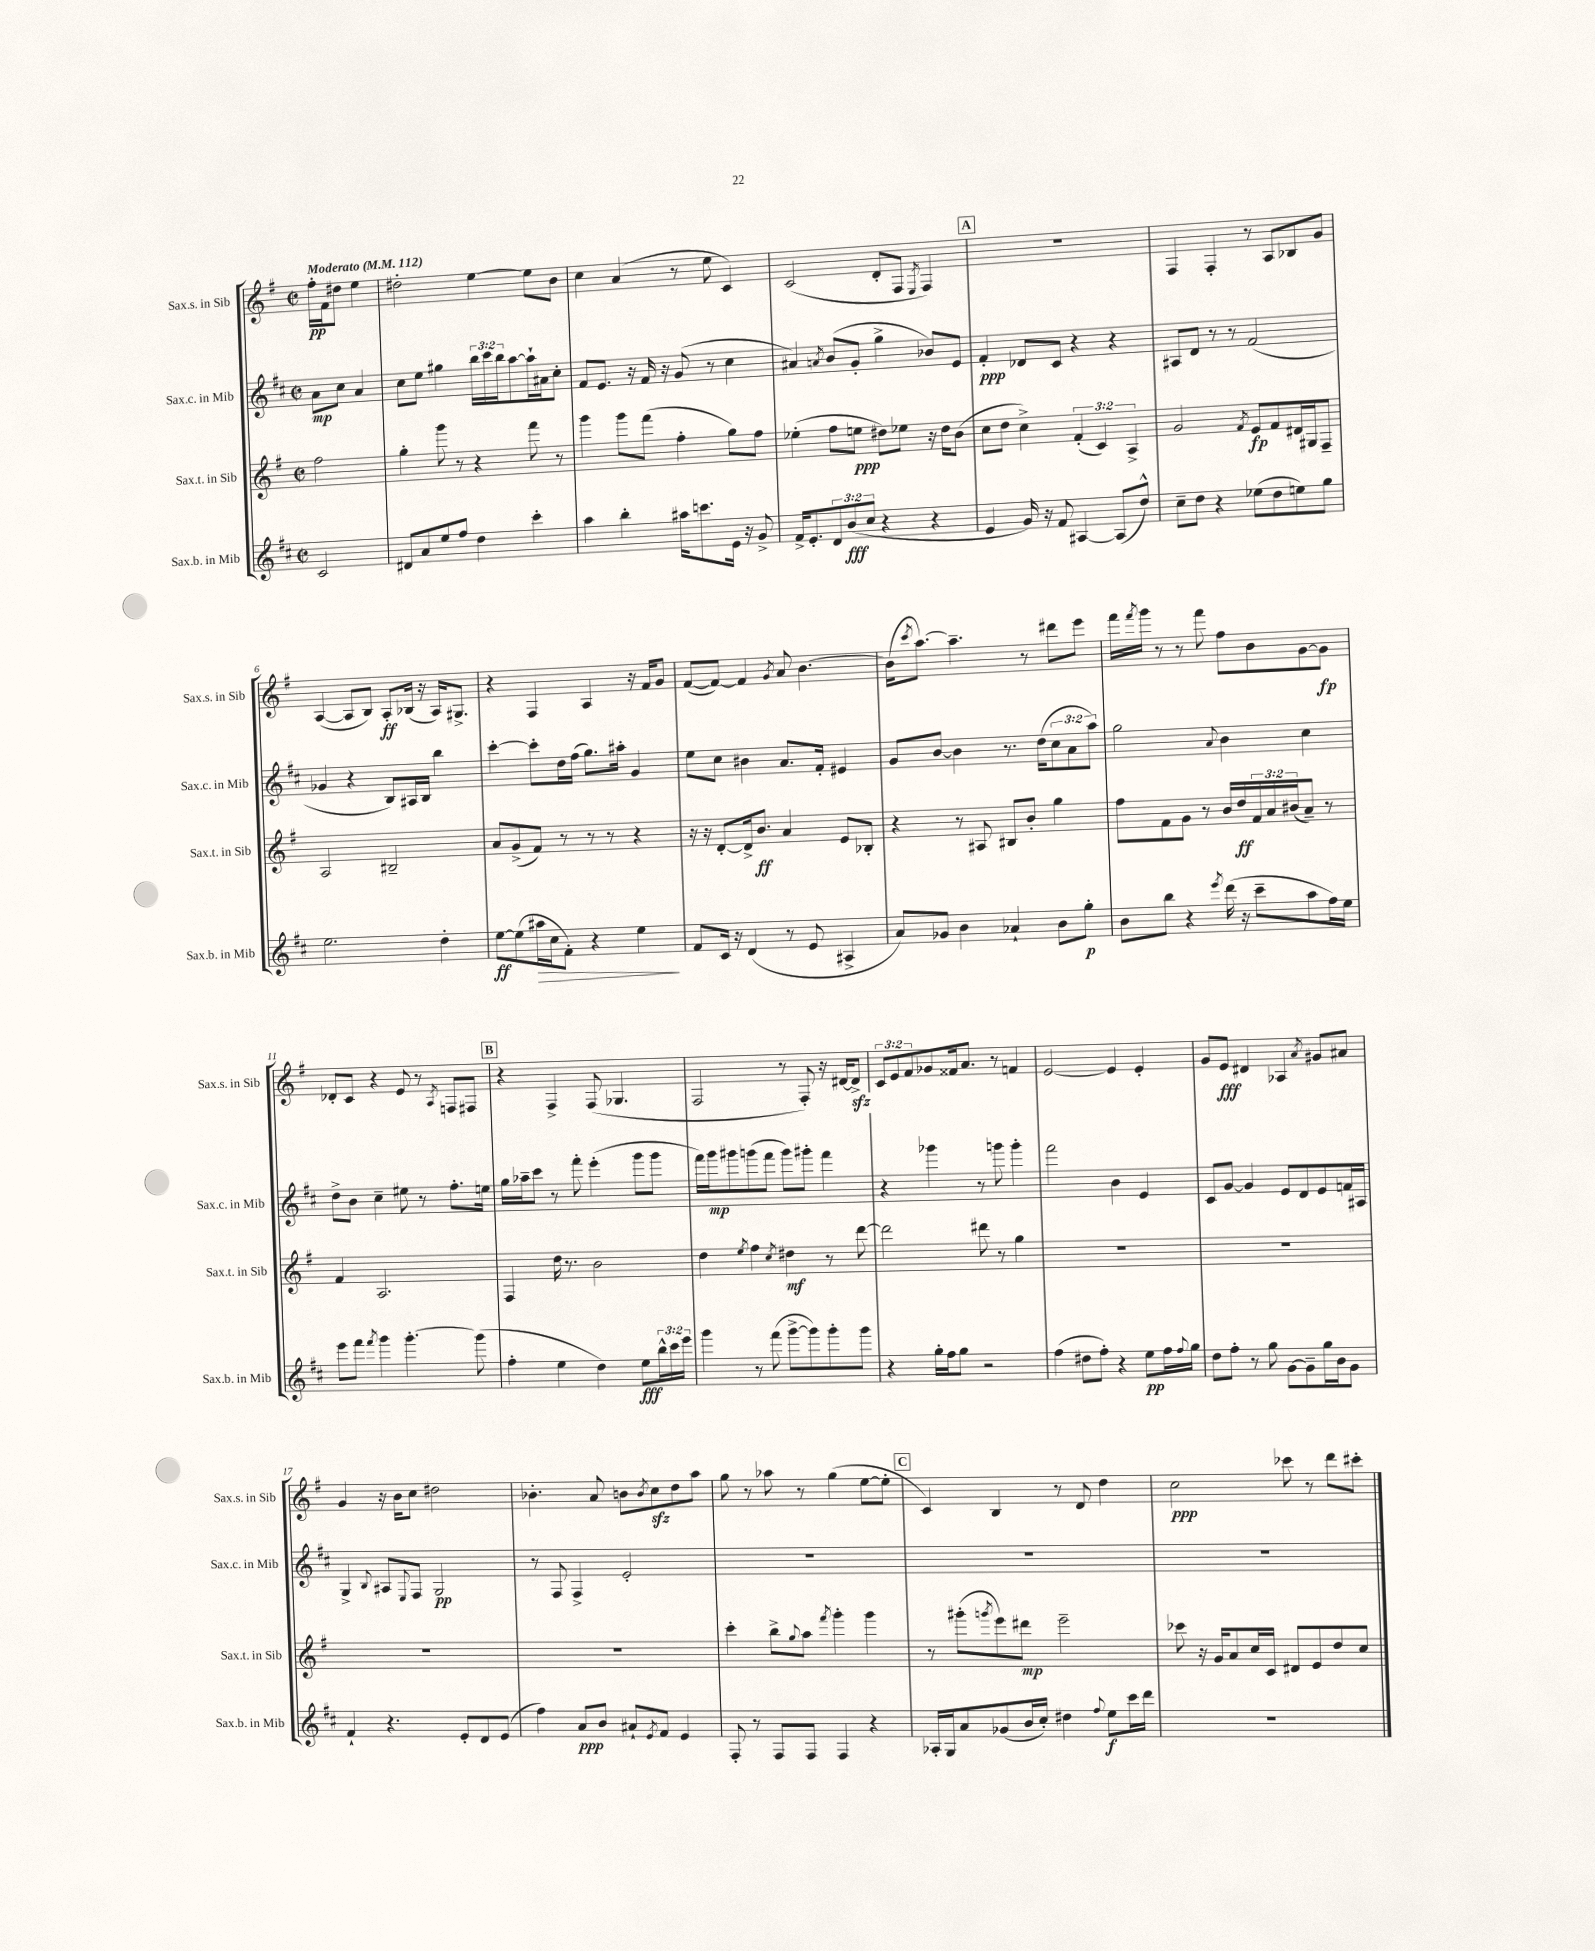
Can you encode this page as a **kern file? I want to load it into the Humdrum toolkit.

**kern	**dynam	**kern	**dynam	**kern	**dynam	**kern	**dynam
*part4	*part4	*part3	*part3	*part2	*part2	*part1	*part1
*staff4	*staff4	*staff3	*staff3	*staff2	*staff2	*staff1	*staff1
*I"Sax.b. in Mib	*	*I"Sax.t. in Sib	*	*I"Sax.c. in Mib	*	*I"Sax.s. in Sib	*
*I'Sax.b. in Mib	*	*I'Sax.t. in Sib	*	*I'Sax.c. in Mib	*	*I'Sax.s. in Sib	*
*clefG2	*	*clefG2	*	*clefG2	*	*clefG2	*
*k[f#c#]	*	*k[f#]	*	*k[f#c#]	*	*k[f#]	*
*M2/2	*	*M2/2	*	*M2/2	*	*M2/2	*
*met(c|)	*	*met(c|)	*	*met(c|)	*	*met(c|)	*
*MM112	*	*MM112	*	*MM112	*	*MM112	*
=	=	=	=	=	=	=	=
!	!	!	!	!	!	!LO:TX:a:B:t=Moderato	!
2c#/	.	2ff#\	.	8a\L	mp	16ff#'\LL	pp
.	.	.	.	.	.	16f#\J	.
.	.	.	.	8cc#\J	.	8dd#X\J	.
.	.	.	.	4a/	.	4ee\	.
=1	=1	=1	=1	=1	=1	=1	=1
8d#X/L	.	4gg'\	.	8cc#\L	.	2dd#X'\	.
8a/	.	.	.	8ee\J	.	.	.
8ee/	.	8ggg\	.	4gg#X\	.	.	.
8ff#/J	.	8r	.	.	.	.	.
4dd\	.	4r	.	24bb\LL	.	[4ee\	.
.	.	.	.	24ccc#\	.	.	.
.	.	.	.	24bb\J	.	.	.
.	.	.	.	[8aa\	.	.	.
4ccc#'\	.	8fff#\	.	16aa`\L]	.	8ee\L]	.
.	.	.	.	16a#X\J	.	.	.
.	.	8r	.	8cc#'\J	.	8b\J	.
=2	=2	=2	=2	=2	=2	=2	=2
4aa\	.	4ggg\	.	8f#/L	.	4cc\	.
.	.	.	.	8.e/J	.	.	.
4bb'\	.	8ggg\L	.	.	.	(4a/	.
.	.	.	.	16r	.	.	.
.	.	(8fff#\J	.	16f#/	.	.	.
.	.	.	.	16r	.	.	.
16aa#X\KL	.	4ff#'\	.	(8g/	.	8r	.
8.cccn\	.	.	.	.	.	.	.
.	.	.	.	8r	.	8ee\	.
16e\Jk	.	8gg\L)	.	4cc#\	.	4c/)	.
16r	.	.	.	.	.	.	.
8g^/	.	8ff#\J	.	.	.	.	.
=3	=3	=3	=3	=3	=3	=3	=3
16f#^/KL	.	(4ee-X'\	.	4a#X/)	.	(2c/	.
8.e'/	.	.	.	.	.	.	.
.	.	.	.	8qan/	.	.	.
12d/	.	8ff#\L	.	(8b/L	.	.	.
(12b/	fff	.	.	.	.	.	.
.	.	8een\J	ppp	8g'/J	.	.	.
12cc#/J	.	.	.	.	.	.	.
4r	.	8dd#X\L)	.	4gg^\	.	8d'/L	.
.	.	8ee-X\J	.	.	.	8F#/J	.
.	.	.	.	.	.	8qE/	.
4r	.	16r	.	8b-X/L)	.	4F#/)	.
.	.	16dd#\KL	.	.	.	.	.
.	.	(8b\J	.	8e/J	.	.	.
!!LO:REH:place=s1:t=A
=4	=4	=4	=4	=4	=4	=4	=4
4e/	.	8cc\L	.	4f#'/	ppp	1r	.
.	.	8dd\J	.	.	.	.	.
16g/)	.	4cc^\)	.	8d-X/L	.	.	.
16r	.	.	.	.	.	.	.
8f#/	.	.	.	8c#/J	.	.	.
[4A#X/	.	(6f#'/	.	4r	.	.	.
.	.	6c/)	.	.	.	.	.
(8A#/L]	.	.	.	4r	.	.	.
.	.	6A^/	.	.	.	.	.
8dd^^/J)	.	.	.	.	.	.	.
=5	=5	=5	=5	=5	=5	=5	=5
8cc#~\L	.	2g/	.	8A#X/L	.	4F#/	.
8dd\J	.	.	.	8d/J	.	.	.
4r	.	.	.	8r	.	4F#'/	.
.	.	.	.	8r	.	.	.
.	.	8qf#/	.	.	.	.	.
(8ee-X\L	.	8e/L	fp	(2f#/	.	8r	.
8dd\	.	8f#/	.	.	.	8A/L	.
8een\)	.	16d#X/L	.	.	.	8B-X/	.
.	.	16G#X/J	.	.	.	.	.
8gg\J	.	8F#~/J	.	.	.	8g/J	.
!!LO:LB:g=z
=6	=6	=6	=6	=6	=6	=6	=6
2.ee\	.	2A/	.	4g-X/	.	([4A/	.
.	.	.	.	4r	.	8A/L]	.
.	.	.	.	.	.	8B/J)	.
.	.	2B#X~/	.	8B/L)	.	8A'/L	ff
.	.	.	.	16A#X/L	.	(16B-X/Jk	.
.	.	.	.	16B/JJ	.	16r	.
4dd'\	.	.	.	4bb\	.	16A/KL)	.
.	.	.	.	.	.	8.G#X^/J	.
=7	=7	=7	=7	=7	=7	=7	=7
[8ee\L	ff	8a/L	.	[4ccc#'\	.	4r	.
(8ee\]	.	(8g^/	.	.	.	.	.
!	!LO:HP:b	!	!	!	!	!	!
16aa#X\L	>	8f#/J)	.	8ccc#'\L]	.	4F#/	.
16cc#\J	.	.	.	.	.	.	.
8f#'\J)	.	8r	.	16dd\L	.	.	.
.	.	.	.	(16ff#\JJ	.	.	.
4r	.	8r	.	8.gg\L)	.	4A/	.
.	.	8r	.	.	.	.	.
.	.	.	.	16aa#X'\Jk	.	.	.
4ee\	.	4r	.	4g/	.	16r	.
.	.	.	.	.	.	16f#/KL	.
.	.	.	.	.	.	8g/J	.
.	]	.	.	.	.	.	.
=8	=8	=8	=8	=8	=8	=8	=8
8f#/L	.	16r	.	8ee\L	.	([8f#/L	.
.	.	16r	.	.	.	.	.
16c#/Jk	.	[8d'/L	.	8cc#\J	.	8f#/J_)	.
16r	.	.	.	.	.	.	.
(4d/	.	16d^/k]	.	4b#X\	.	4f#/]	.
.	.	8.b/J	ff	.	.	.	.
.	.	.	.	.	.	8qg/	.
8r	.	4a/	.	8.a/L	.	8a/	.
8e/	.	.	.	.	.	[4.b\	.
.	.	.	.	16f#'/Jk	.	.	.
4A#X^/	.	8e/L	.	4e#X/	.	.	.
.	.	8B-X'/J	.	.	.	.	.
=9	=9	=9	=9	=9	=9	=9	=9
8a/L)	.	4r	.	8g/L	.	(16b\KL]	.
.	.	.	.	.	.	8qccc/	.
.	.	.	.	.	.	[8.aa\J)	.
8g-X/J	.	.	.	[8b/J	.	.	.
4b\	.	8r	.	4b\]	.	4.aa~\]	.
.	.	8A#X/	.	.	.	.	.
4a-X`/	.	8B#X/L	.	8.r	.	.	.
.	.	8b'/J	.	.	.	8r	.
.	.	.	.	(16dd\KL	.	.	.
8b\L	.	4gg\	.	12cc#\	.	8ddd#X\L	.
.	.	.	.	12a\	.	.	.
8gg'\J	p	.	.	.	.	8eee\J	.
.	.	.	.	12aa\J)	.	.	.
=10	=10	=10	=10	=10	=10	=10	=10
8b\L	.	8ff#\L	.	2gg\	.	16fff#\LL	.
.	.	.	.	.	.	8qfff#/	.
.	.	.	.	.	.	16ggg\JJ	.
8bb\J	.	8f#\	.	.	.	8r	.
4r	.	8g\J	.	.	.	8r	.
.	.	8r	.	.	.	8fff#\	.
8qeee/	.	.	.	8qqa/	.	.	.
(16ddd\	.	16b/LL	.	4b\	.	8ff#\L	.
16r	.	16dd/	ff	.	.	.	.
8ccc#~\L	.	24f#/	.	.	.	8b\	.
.	.	24a/	.	.	.	.	.
.	.	(24b#X/J	.	.	.	.	.
8aa\	.	8a~/J)	.	4cc#\	.	[8g\	.
16ff#\L)	.	8r	.	.	.	8g\J]	fp
16ee\JJ	.	.	.	.	.	.	.
!!LO:LB:g=z
=11	=11	=11	=11	=11	=11	=11	=11
8eee\L	.	4f#/	.	8dd^\L	.	8d-X'/L	.
8fff#\J	.	.	.	8b\J	.	8c/J	.
8qfff#/	.	.	.	.	.	.	.
4ggg\	.	2.A/	.	4cc#~\	.	4r	.
[4.ggg'\	.	.	.	8ee#X\	.	8e/	.
.	.	.	.	8r	.	8r	.
.	.	.	.	.	.	8qA/	.
.	.	.	.	8.ff#'\L	.	8Fn/L	.
(8ggg\]	.	.	.	.	.	8F#X/J	.
.	.	.	.	16een\Jk	.	.	.
!!LO:REH:place=s1:t=B
=12	=12	=12	=12	=12	=12	=12	=12
4ff#'\	.	4F#/	.	16gg\LL	.	4r	.
.	.	.	.	16aa-X~\J	.	.	.
.	.	.	.	8ccc#\J	.	.	.
4ee\	.	16dd\	.	8r	.	4F#^/	.
.	.	8.r	.	.	.	.	.
.	.	.	.	8fff#'\	.	.	.
4dd\)	.	2b\	.	(4eee'\	.	(8F#/	.
.	.	.	.	.	.	4.G-X/	.
8ee\L	fff	.	.	8ggg\L	.	.	.
24bb^^\L	.	.	.	8ggg\J	.	.	.
24ccc#\	.	.	.	.	.	.	.
24eee\JJ	.	.	.	.	.	.	.
=13	=13	=13	=13	=13	=13	=13	=13
4ggg\	.	4dd\	.	16fff#\LL)	.	2F#/	.
.	.	.	.	16ggg\J	mp	.	.
.	.	.	.	8ggg#X\	.	.	.
.	.	8qee/	.	.	.	.	.
8r	.	4ff#\	.	(8gggn\	.	.	.
(8fff#\	.	.	.	8fff#\J	.	.	.
.	.	8qcc/	.	.	.	.	.
[8ggg^\L	.	4dd#X\	mf	8ggg\L)	.	8r	.
8ggg\])	.	.	.	8ggg#X'\J	.	8F#'/)	.
8ggg'\	.	8r	.	4fff#\	.	16r	.
.	.	.	.	.	.	[16d#X/KL	.
8ggg\J	.	[8ddd\	.	.	.	8d#zz^/J]	.
=14	=14	=14	=14	=14	=14	=14	=14
4r	.	2ddd\]	.	4r	.	12c/L	.
.	.	.	.	.	.	12e/	.
.	.	.	.	.	.	12f#/	.
16gg'\LL	.	.	.	4ggg-X\	.	8g-X/	.
16ff#\J	.	.	.	.	.	.	.
8gg\J	.	.	.	.	.	16f##X/k	.
.	.	.	.	.	.	8.a/J	.
2r	.	8ddd#X\	.	8r	.	.	.
.	.	8r	.	8gggn\	.	8r	.
.	.	4gg\	.	4ggg'\	.	4fn/	.
=15	=15	=15	=15	=15	=15	=15	=15
(4ff#\	.	1r	.	2fff#\	.	[2e/	.
8dd#X\L	.	.	.	.	.	.	.
8ff#'\J)	.	.	.	.	.	.	.
4r	.	.	.	4b\	.	4e/]	.
8ee\L	pp	.	.	4e/	.	4e'/	.
16ff#\L	.	.	.	.	.	.	.
8qqff#/	.	.	.	.	.	.	.
16gg\JJ	.	.	.	.	.	.	.
=16	=16	=16	=16	=16	=16	=16	=16
8dd\L	.	1r	.	8c#/L	.	8g/L	.
8ff#'\J	.	.	.	[8g/J	.	8e/J	fff
8r	.	.	.	4g/]	.	4d#X/	.
8gg\	.	.	.	.	.	.	.
[8g\L	.	.	.	8e/L	.	4A-X/	.
8g~\]	.	.	.	8d/	.	.	.
.	.	.	.	.	.	8qa/	.
16gg\L	.	.	.	8e/	.	8g#X/L	.
16b\J	.	.	.	.	.	.	.
8g\J	.	.	.	16fn/L	.	8a#X/J	.
.	.	.	.	16A#X/JJ	.	.	.
!!LO:LB:g=z
=17	=17	=17	=17	=17	=17	=17	=17
4f#`/	.	1r	.	4G^/	.	4g/	.
.	.	.	.	8qqB/	.	.	.
4.r	.	.	.	8A#X/L	.	16r	.
.	.	.	.	.	.	16b\KL	.
.	.	.	.	8qqE/	.	.	.
.	.	.	.	8F#/J	.	8cc\J	.
.	.	.	.	2G/	pp	2dd#X\	.
8e'/L	.	.	.	.	.	.	.
8d/	.	.	.	.	.	.	.
(8e/J	.	.	.	.	.	.	.
=18	=18	=18	=18	=18	=18	=18	=18
4ff#\)	.	1r	.	8r	.	4.b-X'\	.
.	.	.	.	8F#/	.	.	.
8a/L	ppp	.	.	4F#^/	.	.	.
8b/J	.	.	.	.	.	8a/	.
8a#X`/L	.	.	.	2e'/	.	8bn\L	.
8qe/	.	.	.	.	.	8qb/	.
8f#/J	.	.	.	.	.	8cczz\	.
4e/	.	.	.	.	.	8dd\	.
.	.	.	.	.	.	8aa\J	.
=19	=19	=19	=19	=19	=19	=19	=19
8F#'/	.	4ccc'\	.	1r	.	8gg\	.
8r	.	.	.	.	.	8r	.
8F#/L	.	8bb^\L	.	.	.	8aa-X\	.
.	.	8qqgg/	.	.	.	.	.
8F#/J	.	8aa\J	.	.	.	8r	.
.	.	8qfff#/	.	.	.	.	.
4F#/	.	4ggg'\	.	.	.	(4gg\	.
4r	.	4ggg\	.	.	.	[8ee\L	.
.	.	.	.	.	.	8ee'\J]	.
!!LO:REH:place=s1:t=C
=20	=20	=20	=20	=20	=20	=20	=20
16A-X'/LL	.	8r	.	1r	.	4c/)	.
16G/J	.	.	.	.	.	.	.
8a/	.	(8ggg#X'\L	.	.	.	.	.
.	.	8qgggn/	.	.	.	.	.
(8g-X/	.	8eee\)	.	.	.	4B/	.
16b/L	.	8ddd#X\J	mp	.	.	.	.
16cc#'/JJ)	.	.	.	.	.	.	.
4dd#X\	.	2eee~\	.	.	.	8r	.
.	.	.	.	.	.	8d/	.
8qqff#/	.	.	.	.	.	.	.
8ee\L	f	.	.	.	.	4dd\	.
16ccc#\L	.	.	.	.	.	.	.
16ddd\JJ	.	.	.	.	.	.	.
=21	=21	=21	=21	=21	=21	=21	=21
1r	.	8ccc-X\	.	1r	.	2cc\	ppp
.	.	16r	.	.	.	.	.
.	.	16g/KL	.	.	.	.	.
.	.	8a/	.	.	.	.	.
.	.	16cc/L	.	.	.	.	.
.	.	16c/JJ	.	.	.	.	.
.	.	8d#X/L	.	.	.	8ccc-X\	.
.	.	8e/	.	.	.	8r	.
.	.	8dd/	.	.	.	8ddd\L	.
.	.	8cc/J	.	.	.	8ccc#X'\J	.
==	==	==	==	==	==	==	==
*-	*-	*-	*-	*-	*-	*-	*-
